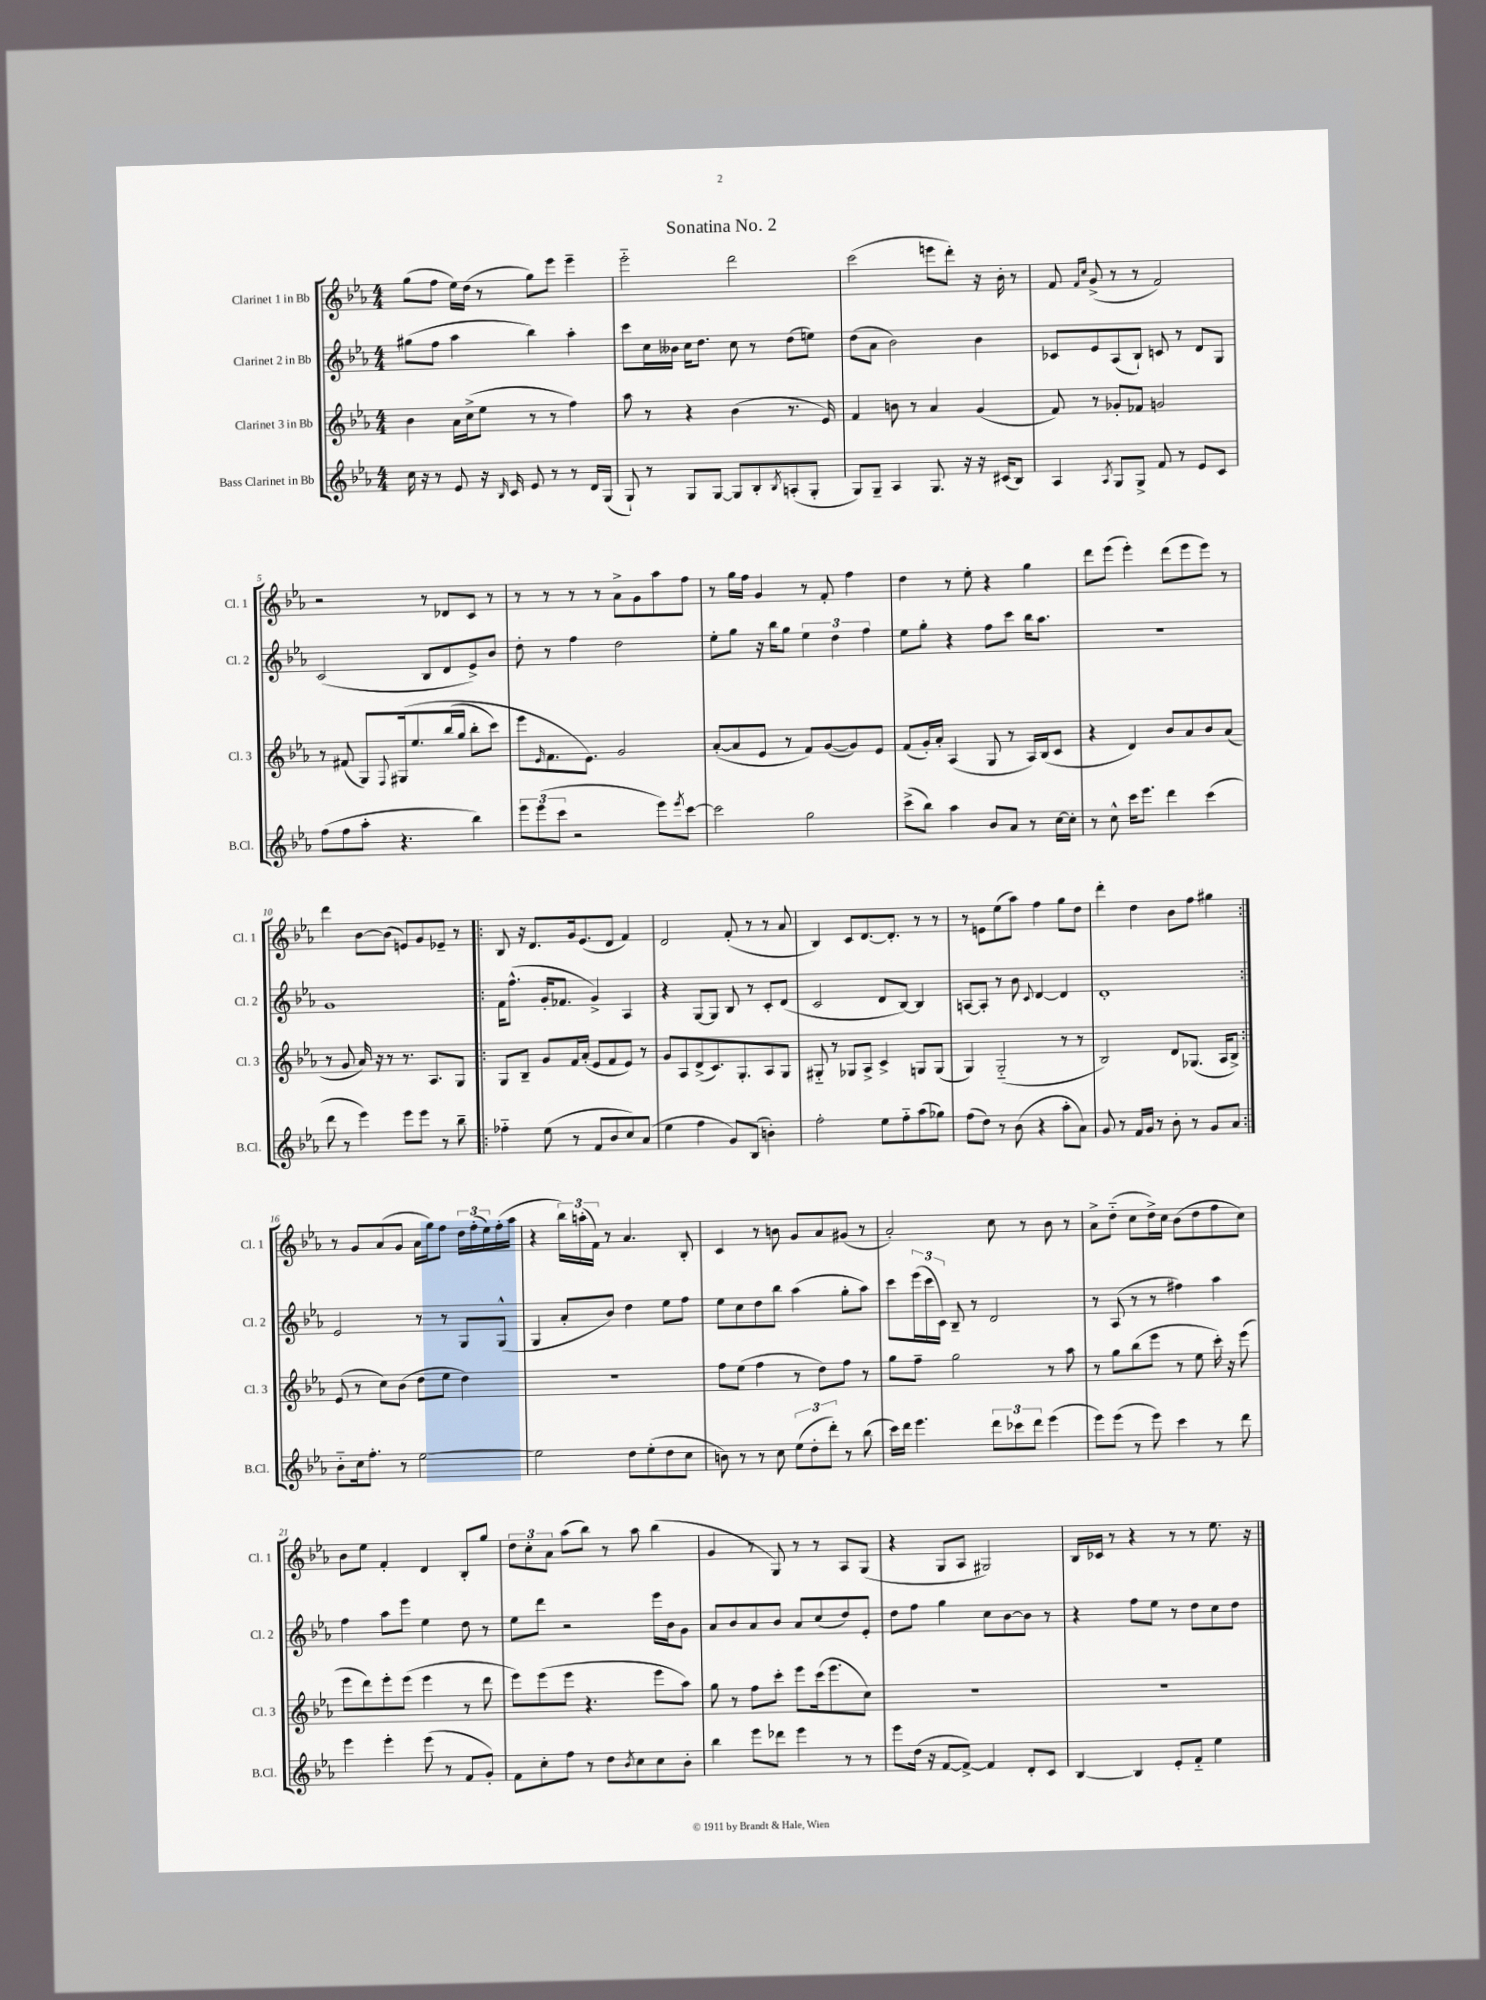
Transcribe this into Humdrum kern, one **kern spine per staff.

**kern	**kern	**kern	**kern
*staff4	*staff3	*staff2	*staff1
*clefG2	*clefG2	*clefG2	*clefG2
*k[b-e-a-]	*k[b-e-a-]	*k[b-e-a-]	*k[b-e-a-]
*M4/4	*M4/4	*M4/4	*M4/4
16cc	4b-	(8gg#	(8gg
16r	.	.	.
8r	.	8ff	8ff
8e-	16a-	4aa-	16ee-)
.	(16cc^	.	(16dd
16r	8ee-	.	8r
16qqB-	.	.	.
16c	.	.	.
8e-	8r	4bb-)	8gg)
8r	8r	.	8eee-
8r	4ff)	4aa-'	4eee-~
16d	.	.	.
(16G	.	.	.
=	=	=	=
8G`)	8aa-	8ccc	2eee-'~
8r	8r	16cc	.
.	.	16b--	.
8G	4r	16cc	.
.	.	8.dd	.
[8G	.	.	.
8G]	(4b-	8cc	2ddd
8B-'	.	8r	.
8qB-	.	.	.
(8A'	8.r	(8dd	.
8G'	.	8ee)	.
.	16e-)	.	.
=	=	=	=
8G)	4f	(8dd	(2ccc
8G~	.	8a-	.
4A-	8b	2b-)	.
.	8r	.	.
8.G	4a-	.	8eee
.	.	.	8ddd')
16r	.	.	.
16r	(4g	4b-	16r
(16c#	.	.	16b-'
8B-)	.	.	8r
=	=	=	=
4A-	8f)	8c-	8f
.	.	.	16qqf
.	.	.	16qqcc
.	8r	8e-	(8g^
8qA-	.	.	.
8G	8g-'	(8A-	8r
8G^	8f-	8B-`)	8r
8f	2g	8c	2f)
8r	.	8r	.
8e-	.	8d	.
8c	.	8G	.
=	=	=	=
(8ff	8r	(2c	2r
8ff	(8f#	.	.
8aa-'	8G)	.	.
.	8qqF	.	.
4.r	&(16G#	.	.
.	8.ee-	.	.
.	.	8B-	8r
.	(16bb-	8d	8d-
.	16gg	.	.
4bb-)	8bb-'	8e-^)	8c
.	8ccc)	8b-	8r
=	=	=	=
12eee-	8eee-	8dd'	8r
(12eee-	.	.	.
.	16qqe-	.	.
.	8.f	8r	8r
12ccc	.	.	.
2r	.	4ff	8r
.	8.e-&)	.	.
.	.	.	8r
.	2g	2dd	8a-^
.	.	.	8g
8eee-)	.	.	8aa-
8qeee-	.	.	.
[8ccc	.	.	8ff
=	=	=	=
2ccc]	([8a-'	8ee-'	8r
.	8a-]	8gg	16gg
.	.	.	16ff
.	8e-	16r	4g
.	.	16bb-	.
.	8r	8gg	.
2gg	8f)	6ee-	8r
.	([8g	.	8f'
.	.	6dd	.
.	8g])	.	4ff
.	.	6ff	.
.	8e-	.	.
=	=	=	=
(8ccc^	(8f	8ee-	4dd
8bb-)	16g')	8gg'	.
.	16a-'	.	.
4aa-	(4A-	4r	8r
.	.	.	8ee-'
8b-	8G	8ff	4r
8a-	8r	8ccc	.
8r	16A-)	16bb-	4gg
.	(16B-	8.aa-	.
[16cc	8c	.	.
16cc']	.	.	.
=	=	=	=
8r	4r	1r	8ddd
8cc^^	.	.	(8eee-
16ccc	4d)	.	4eee-')
8.eee-	.	.	.
4ddd	8b-	.	(8ddd
.	8a-	.	8eee-
(4ccc	8b-	.	8eee-)
.	(8a-	.	8r
=	=	=	=
8ddd	8r	1g	4ddd
8r	8g	.	.
4eee-)	16a-)	.	[8b-
.	16r	.	.
.	8r	.	(8b-]
8eee-	8.r	.	8e)
8eee-	.	.	8g
.	8.A-	.	.
8r	.	.	8e-~
8bb-~	8G	.	8r
=!|:	=!|:	=!|:	=!|:
4ff-'~	8G	16f	8B-
.	.	(8.ff^^	.
.	8B-~	.	16r
.	.	.	8.d
(8ee-	8g	16g'	.
.	.	8.f-	.
8r	16f	.	16g
.	(16a-'	.	(8.e-
8f	8e-	4g^)	.
8b-	8f	.	8d
8cc)	8e-)	4A-	4f)
(8a-	8r	.	.
=	=	=	=
4ee-	8g	4r	2d
.	8A-	.	.
4ff	(8d^	[8G	.
.	8.c)	8G]	.
8g)	.	8B-	(8f'
.	8.G'	.	.
(8B-	.	8r	8r
4b')	8A-	8c'	8r
.	8G	(8d	8a-
=	=	=	=
2ff'	8G#'~	2c	4B-)
.	8r	.	.
.	8G-	.	8c
.	8A-^	.	[8.d
8ee-	4c^	8d	.
.	.	.	8.d']
8ff'~	.	[8B-)	.
(8aa-	8G	4B-]	8r
8gg-)	(8G	.	8r
=	=	=	=
(8ff	4G)	[8A	8r
8dd)	.	8A']	8e
8r	(2G'~	8r	(8ee-
(8b-	.	8b-	8aa-)
.	.	8qqc	.
4r	.	[4d	4ff
8aa-'	8r	4d]	8gg
8a-)	8r	.	8dd
=	=	=	=
8g	2B-)	1d'	4ddd'
8r	.	.	.
16f	.	.	4dd
16g	.	.	.
8r	.	.	.
8b-'	8d	.	8b-
8r	(8.G-	.	8ff
8g	.	.	4gg#
.	16A-	.	.
8a-	8B-^)	.	.
=:|!	=:|!	=:|!	=:|!
8b-'~	(8e-	2e-	8r
16cc	8r	.	8g
8.ff'	.	.	.
.	8cc)	.	(8a-
8r	(8b-	.	8g
[2ee-	8dd	8r	16a-
.	.	.	16gg)
.	8ee-	8r	8ff
.	4dd)	8G	24dd
.	.	.	(24ff'
.	.	.	24ee-)
.	.	(8G^^	(16ff'
.	.	.	16aa-
=	=	=	=
2ee-]	1r	4G	4r
.	.	8a-'	24bb-)
.	.	.	(24aa'
.	.	.	24f)
.	.	8b-)	8r
8dd	.	4dd	4.a-
(8ee-'	.	.	.
8dd	.	8ee-	.
8cc	.	8ff	8B-'
=	=	=	=
8b)	8ff	8ee-	4c
8r	(8ee-	8cc	.
8r	4ff	8dd	8r
8cc	.	8bb-	8b
(12ee-	8r	(4aa-	8g
12dd'	.	.	.
.	8dd)	.	8a-
12ddd')	.	.	.
8r	8ff	8gg'	(8g#
(8bb-	8r	8aa-)	8r
=	=	=	=
16ccc)	8gg	8ccc	2a-')
16ddd	.	.	.
4.eee-	8ff~	(24eee-	.
.	.	24ccc	.
.	.	24c)	.
.	2gg	8B-~	.
.	.	8r	.
12ddd	.	2d	8cc
12ccc-	.	.	.
.	.	.	8r
12ddd	.	.	.
(4eee-	8r	.	8b-
.	8aa-	.	8r
=	=	=	=
8eee-)	8r	8r	8a-^
(8eee-	8gg	(8A-	(8dd'~
8r	(8bb-	8r	8cc
8eee-)	8eee-	8r	16dd^)
.	.	.	16cc
4ccc	8r	4ff#)	(8b-
.	8ee-	.	8dd
8r	16ccc')	4aa-	8ff
.	16r	.	.
8ddd	(8eee-	.	8cc)
=	=	=	=
4eee-	8eee-	4ff	8b-
.	8ddd)	.	8ee-
4eee-'	8eee-'	8aa-	4f'
.	(8eee-	8eee-	.
(8eee-	4eee-	4ee-	4d
8r	.	.	.
8f	8r	8dd	8B-'
8g')	8ddd	8r	8gg
=	=	=	=
8f	8eee-)	8ee-	12dd
.	.	.	12cc'
8cc'	(8eee-	8ddd	.
.	.	.	12a-
8ff	8eee-	2r	(8aa-
8r	4.r	.	8bb-)
8dd	.	.	8r
8qb-	.	.	.
8cc	.	.	8aa-
8cc	8eee-	16eee-	(4bb-
.	.	16b-	.
8b-'	8aa-)	8g	.
=	=	=	=
4bb-	8gg	8a-	4g
.	8r	8b-	.
8eee-	8ff	8a-	8r
8ddd-	8ccc'	8b-	8G)
4eee-	8eee-	8a-	8r
.	(16ccc	(8cc	8r
.	8.eee-	.	.
8r	.	8dd)	8A-
8r	8cc)	8e-'	(8G
=	=	=	=
8eee-	1r	8dd	4r
(16dd	.	8ff	.
16r	.	.	.
[8f	.	4gg	8G
8f^_)	.	.	8A-
4f]	.	8cc	2G#)
.	.	[8b-	.
8d'	.	8b-]	.
8c	.	8r	.
=	=	=	=
[4B-	1r	4r	16B-
.	.	.	16c-
.	.	.	8r
4B-]	.	8ff	4r
.	.	8ee-	.
8e-'	.	8r	8r
8f'~	.	8dd	8r
4ee-	.	8cc	8.ee-
.	.	8dd	.
.	.	.	16r
==	==	==	==
*-	*-	*-	*-
